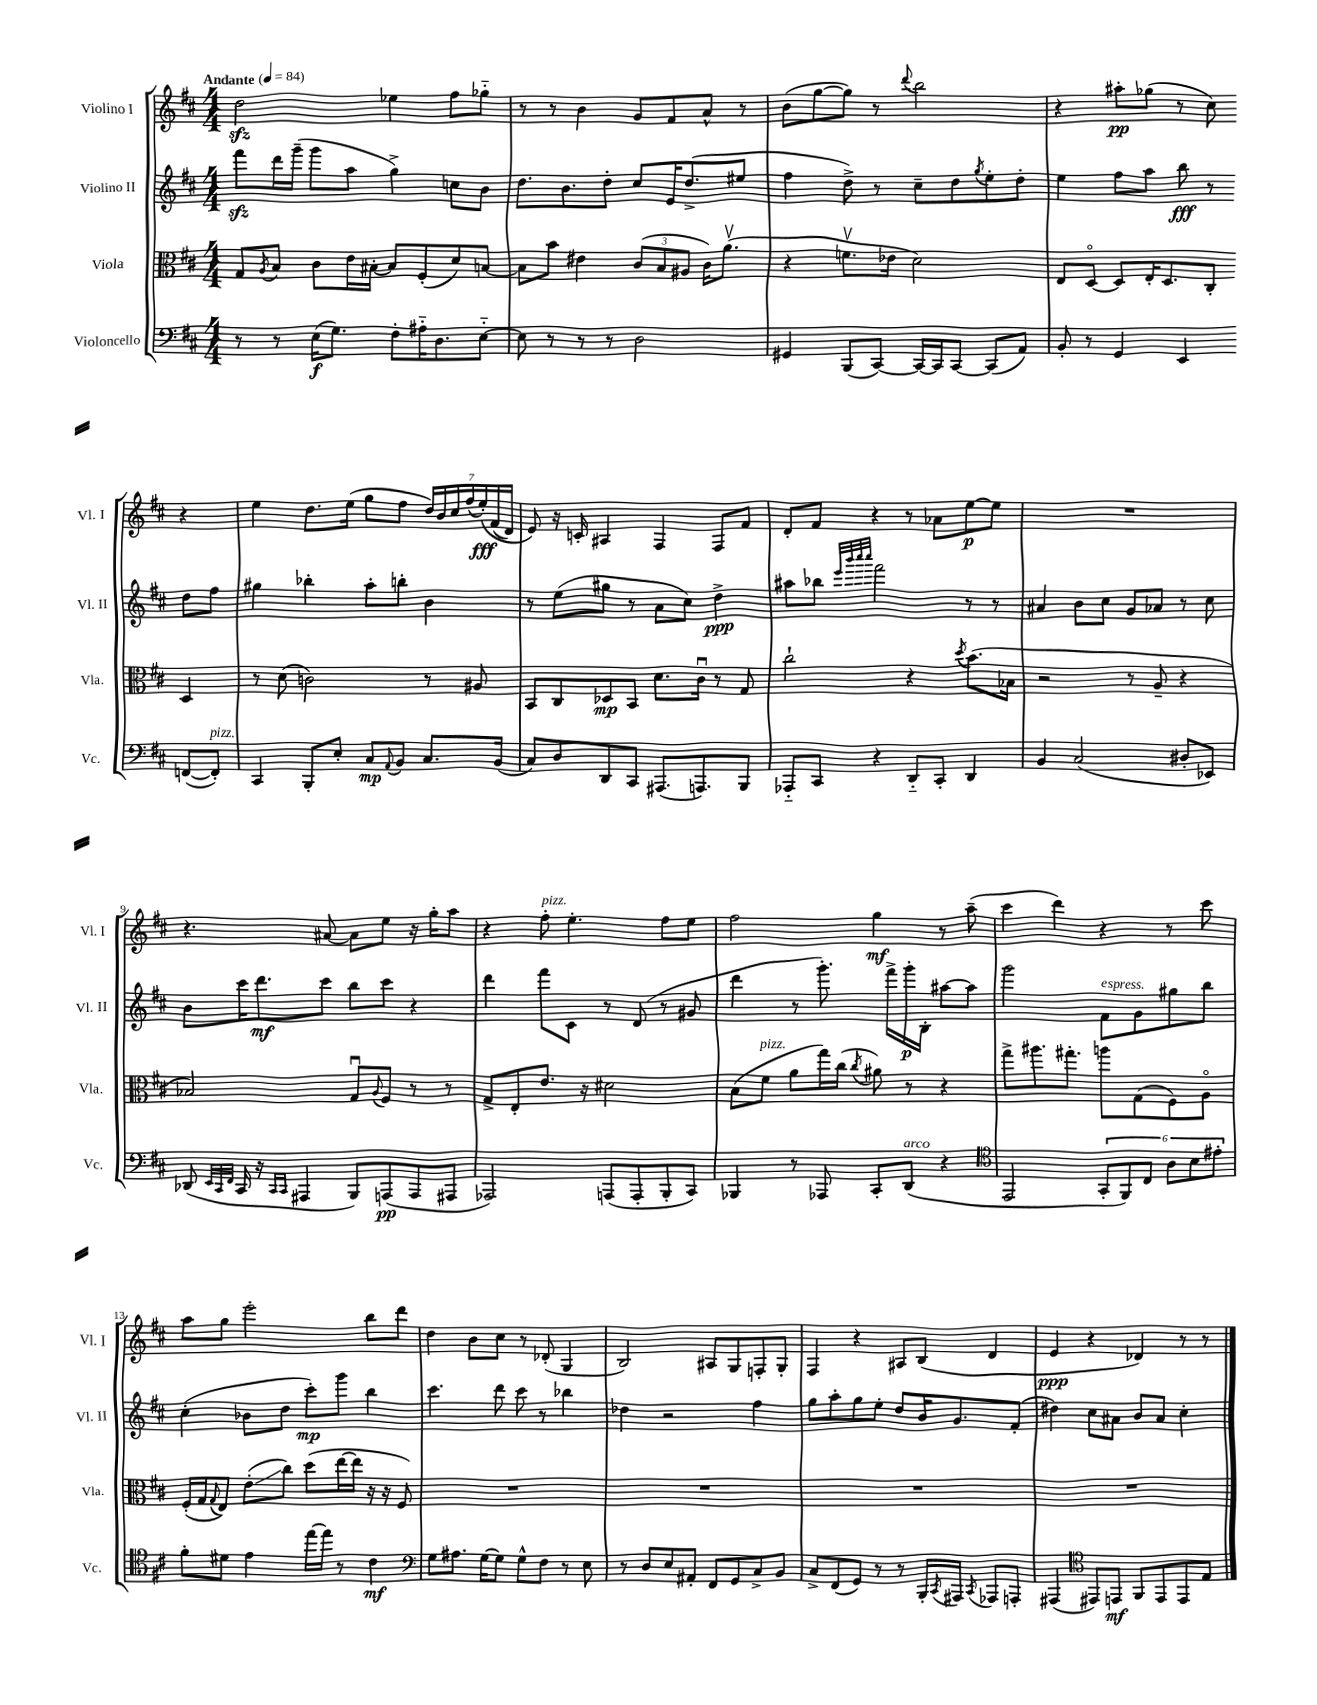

**kern	**kern	**kern	**kern
*staff4	*staff3	*staff2	*staff1
*clefF4	*clefC3	*clefG2	*clefG2
*k[f#c#]	*k[f#c#]	*k[f#c#]	*k[f#c#]
*M4/4	*M4/4	*M4/4	*M4/4
*MM84	*MM84	*MM84	*MM84
8r	8G	8fff#	2dd
.	8qA	.	.
8r	8B	16ddd	.
.	.	(16ggg~	.
(16E	8c#	8ggg	.
8.G)	.	.	.
.	16e	8aa	.
.	[16B#'	.	.
8F#'	8B#]	4gg^)	4ee-
16A#'~	(8F#'	.	.
8.D	.	.	.
.	8d)	8cc	8ff#
[8E'~	[8B	8b	8gg-'~
=	=	=	=
8E]	8B]	8.dd	8r
8r	8b	.	8r
.	.	8.b	.
8r	4e#	.	4b
8r	.	8dd'	.
2D	(12c#	8cc#	8g
.	12B	.	.
.	.	16e	8f#
.	12A#	.	.
.	.	(8.dd^	.
.	16c#)	.	8a^^
.	(8.av	.	.
.	.	8ee#	8r
=	=	=	=
4GG#	4r	4ff#	(8b
.	.	.	[8gg
(8BBB	8.fv	8dd^)	8gg])
[8CC#)	.	8r	8r
.	16e-	.	.
.	.	.	8qqddd
16CC#_	2d)	8cc#~	2bb
16CC#]	.	.	.
[8CC#	.	8dd	.
.	.	8qgg	.
(8CC#]	.	8ee'	.
8AA)	.	8dd'	.
=	=	=	=
8BB'	8E	4ee	4r
8r	[8Do	.	.
4GG	8D]	8ff#	8aa#'
.	16E'	8aa	(8gg-
.	8.D	.	.
4EE	.	8bb	8r
.	8C#'	8r	8cc#)
([8FF	4D	8dd	4r
8FF'])	.	8ff#	.
=	=	=	=
4CC#	8r	4gg#	4ee
.	(8d	.	.
8BBB'	2c)	4bb-'	8.dd
8E'	.	.	.
.	.	.	(16ee
8C#	.	8aa'	8gg
8qqAA	.	.	.
8BB	.	8bb'	8ff#
8.C#	8r	4b	28dd)
.	.	.	28b
.	.	.	28cc#
.	.	.	(28ff#
.	8A#	.	.
.	.	.	&(28ee')
.	.	.	(28f#
(16BB	.	.	.
.	.	.	28d)
=	=	=	=
8C#)	8BB	8r	8e&)
8D	8C#	(8ee	16r
.	.	.	16c'
8DD	8D-	8gg#	4A#
8CC#	8BB	8r	.
(8.AAA#	8.d	8a	4F#
.	.	8cc#)	.
8.AAA)	16c#u	.	.
.	8r	4dd^	8F#
8BBB	8G	.	8f#
=	=	=	=
8AAA-'~	2cc#`	8aa#	8d'
8CC#	.	8bb-	8f#
.	.	32qqeee	.
.	.	32qqbbb	.
.	.	32qqcccc#	.
.	.	32qqcccc#	.
4r	.	2fff#	4r
8DD'~	4r	.	8r
8CC#'	.	.	8a-
.	8qdd	.	.
4DD	(8.b	8r	[8ee
.	.	8r	8ee]
.	16B-	.	.
=	=	=	=
4BB	2r	4a#	1r
(2C#	.	8b	.
.	.	8cc#	.
.	8r	8g	.
.	8A~	8a-	.
8D#'	4r	8r	.
8EE-)	.	8cc#	.
=	=	=	=
(8DD-	2B-)	8b	4.r
32qqEE	.	.	.
32qqCC#	.	.	.
32qqFF#	.	.	.
16CC#	.	16ccc#	.
16r	.	8.ddd	.
16qqCC#	.	.	.
16qqCC#	.	.	.
4AAA#	.	.	.
.	.	8ccc#	[8a#
8BBB)	8Gu	8bb	8a#]
.	8qqA	.	.
(8AAA	8F#	8ccc#	8ee
8AAA	8r	4r	16r
.	.	.	16gg'
8AAA#	8r	.	8aa
=	=	=	=
2AAA-)	8G^	4ddd	4r
.	8E'	.	.
.	8.e	8fff#	8ff#'
.	.	8c#	4.ee'
.	16r	.	.
(8AAA	2d#	8r	.
8AAA'	.	(8d	.
8BBB'	.	8r	8ff#
8CC#)	.	8g#	8ee
=	=	=	=
4BBB-	(8B	4ddd	2ff#
.	8f#	.	.
8r	8a	8r	.
8AAA-	16gg)	8.ggg')	.
.	(16cc#	.	.
.	8qcc#	.	.
8CC#'	8a#)	.	4gg
.	.	16fff#^	.
(8DD	8r	16ggg'	.
.	.	16B'	.
4r	4r	[8aa#	8r
.	.	8aa#]	(8aa~
=	=	=	=
*clefC4	*	*	*
2EE	8gg^	2ggg	4ccc#
.	8.aa#	.	.
.	.	.	4ddd)
.	8.gg#'	.	.
12GG'	8aa	8f#	4r
12FF#)	.	.	.
.	(8G	8g	.
12C#	.	.	.
12A	8F#)	8gg#	8r
12B	.	.	.
.	8Ao	8bb	8ccc#
12e#'	.	.	.
=	=	=	=
8f#'	(16F#'	(4cc#'	8aa
.	16G	.	.
.	8qqG	.	.
8d#	8E)	.	8gg
4e	(8e'	8b-	2eee'
.	8cc#)	8dd	.
[16ee	(8dd	8ccc#')	.
16ee]	.	.	.
8r	[16ee	8ggg	.
.	16ee]	.	.
4c#	16r	4bb	8bb
.	16r	.	.
.	8F#)	.	8ddd
=	=	=	=
*clefF4	*	*	*
8G	1r	4.ccc#	4dd
8.A#	.	.	.
.	.	.	8b
[16G	.	.	.
8G]	.	8ddd	8cc#
8G^^	.	8ccc#	8r
8F#	.	8r	(8d-'
8r	.	4bb-	4G
8E	.	.	.
=	=	=	=
8r	1r	4dd-	2B)
8D	.	.	.
8E	.	2r	.
8AA#'	.	.	.
8FF#	.	.	8A#
8GG	.	.	8G
8C#^	.	4ff#	8F'
8BB	.	.	8G'
=	=	=	=
8C#^	1r	8gg	4F#
(8FF#	.	8aa'	.
8GG)	.	8gg	4r
8r	.	8ee'	.
8r	.	8dd	8A#
16BBB'	.	16b	(8B
8qCC#	.	.	.
16AAA#	.	8.g	.
8qCC#	.	.	.
8AAA-	.	.	4d
8AAA'	.	(8f#'	.
=	=	=	=
(4AAA#	1r	4dd#)	4e
*clefC4	*	*	*
8EE#)	.	8cc#	4r
8EE	.	8a#	.
8FF#	.	8b	4d-)
8EE	.	8a#	.
8EE	.	4cc#'	8r
8E	.	.	8r
==	==	==	==
*-	*-	*-	*-
